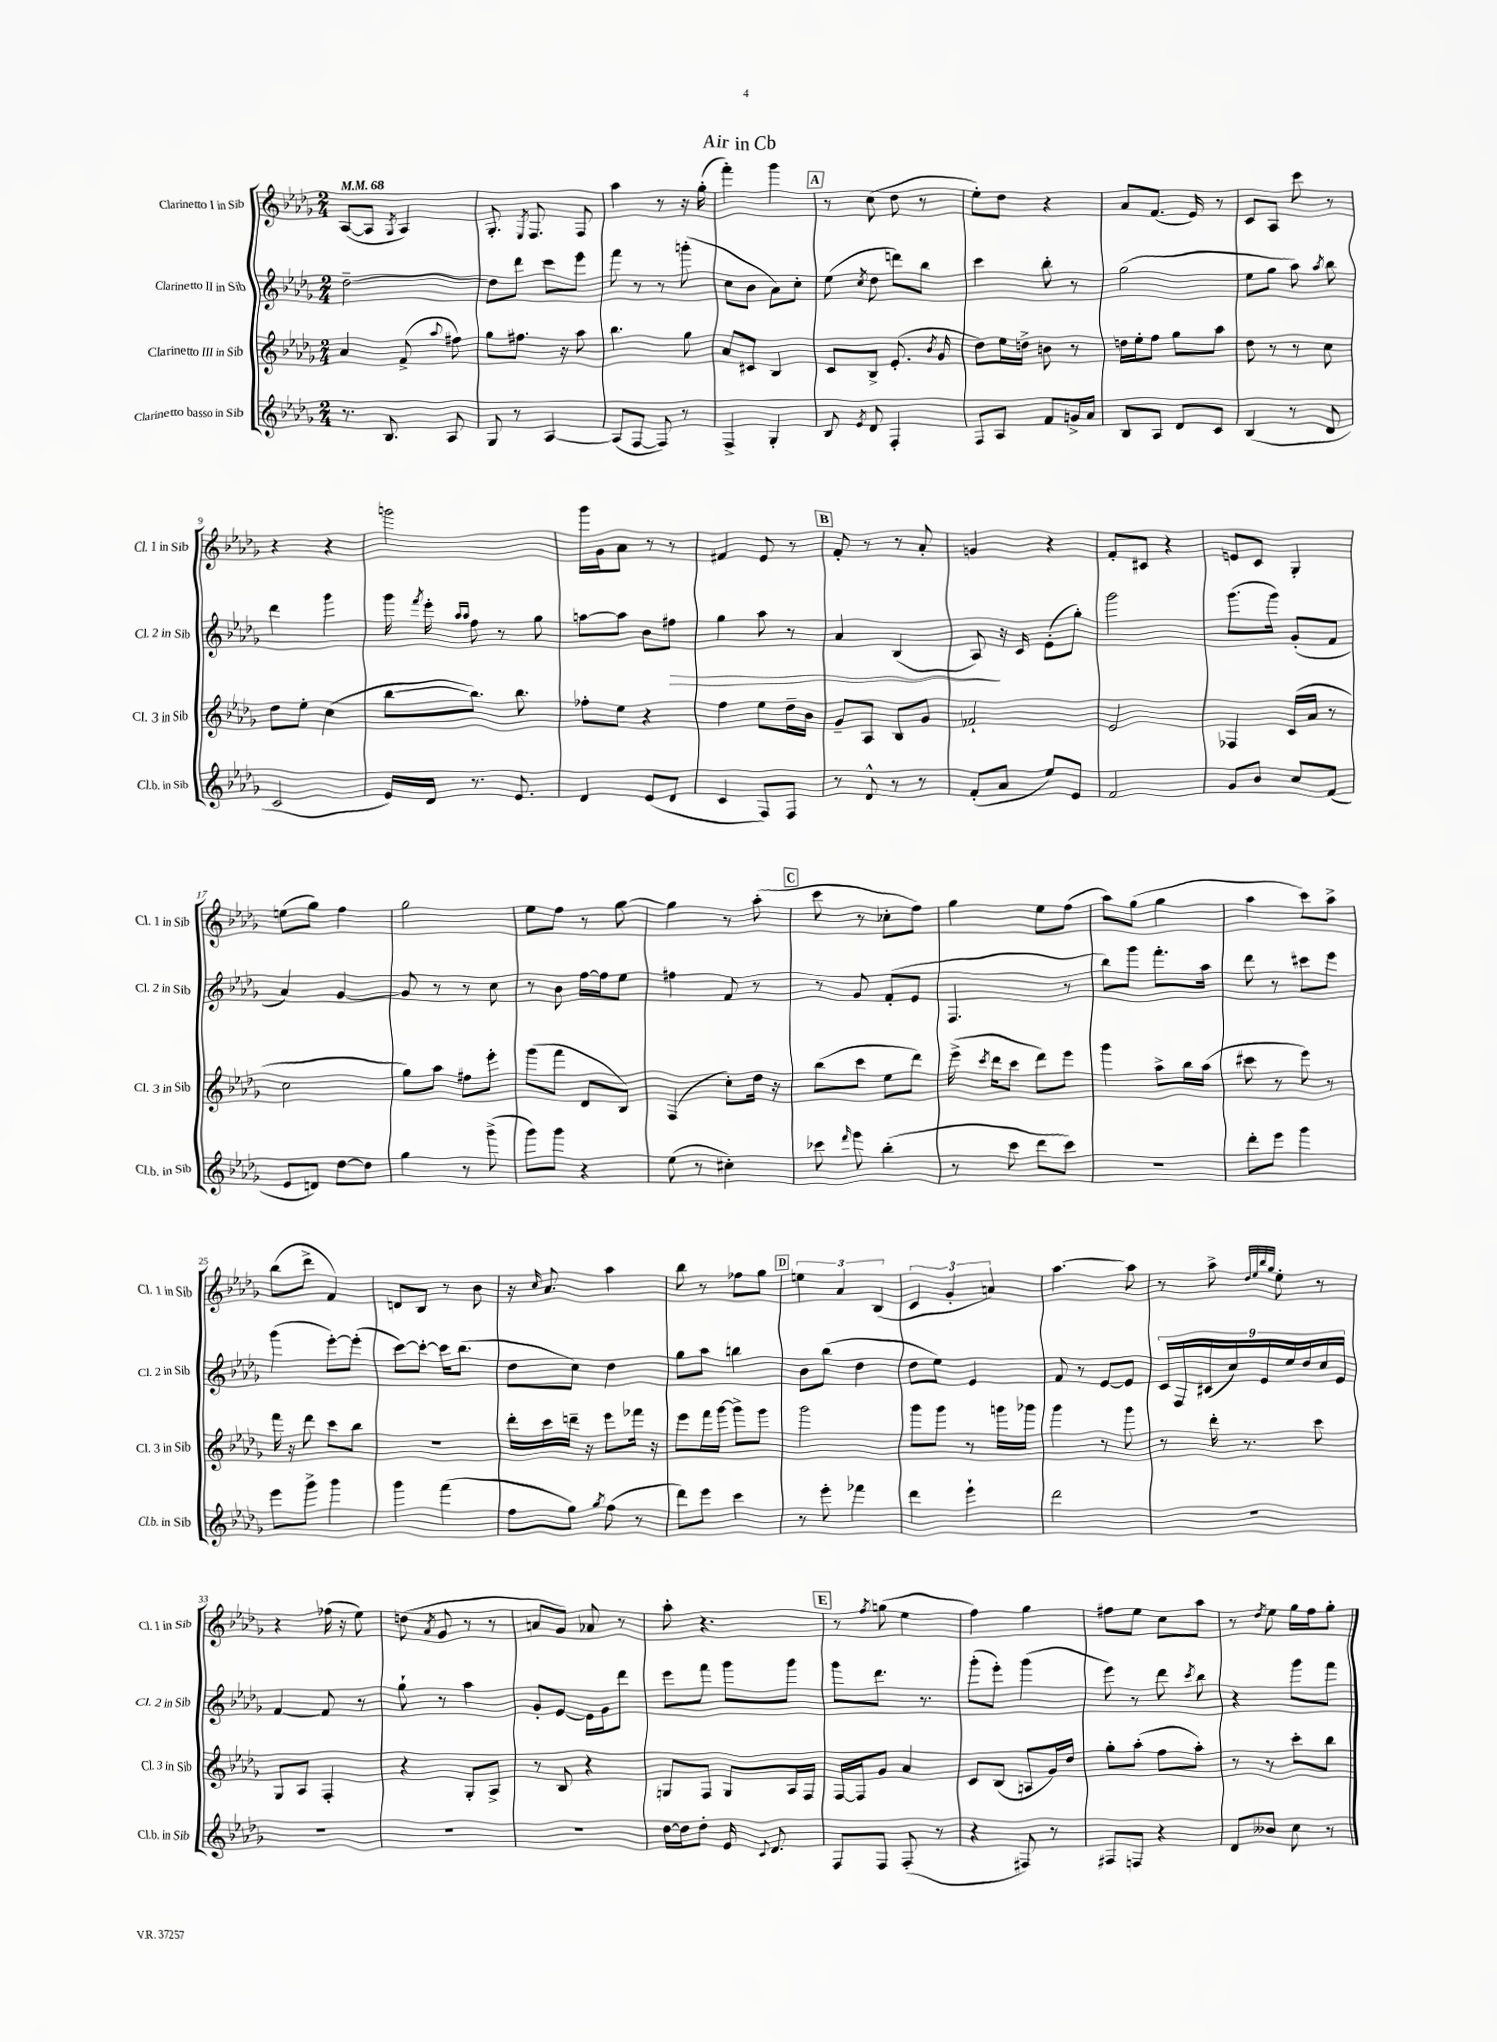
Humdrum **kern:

**kern	**kern	**kern	**kern
*staff4	*staff3	*staff2	*staff1
*clefG2	*clefG2	*clefG2	*clefG2
*k[b-e-a-d-g-]	*k[b-e-a-d-g-]	*k[b-e-a-d-g-]	*k[b-e-a-d-g-]
*M2/4	*M2/4	*M2/4	*M2/4
*MM68	*MM68	*MM68	*MM68
8.r	4a-	[2dd-~	([8A-
.	.	.	8A-]
8.B-	.	.	.
.	.	.	8qG-
.	(8f^	.	4A-)
.	8qqaa-	.	.
8A-	8ff#)	.	.
=	=	=	=
8G-	8gg-	8dd-]	8.G-'
8r	8.ff#	8ddd-	.
.	.	.	8qE-
.	.	.	8.F
[4A-	.	8ccc	.
.	16r	.	.
.	8aa-	8eee-	8F
=	=	=	=
(8A-]	4.bb-	8fff	4aa-
[8F	.	8r	.
8F])	.	8r	8r
8r	8gg-	(8ggg'	16r
.	.	.	(16gg-'
=	=	=	=
4F^	8a-	8cc	4fff')
.	8c#	8b-	.
4G-'	4B-	8a-)	4ggg-
.	.	8cc'	.
=	=	=	=
8B-	8c	(8ee-	8r
8qe-	.	8qcc	.
8d-	8B-^	8dd-	(8cc
4F'	(8.e-'	8ddd)	8dd-
.	.	8bb-	8r
.	8qb-	.	.
.	16g-	.	.
=	=	=	=
8F	8dd-)	4ccc	8ee-')
8A-	16ee-	.	8dd-
.	16dd^	.	.
8f	8b	8bb-'	4r
16g^	8r	8r	.
16a-	.	.	.
=	=	=	=
8B-	16dd	(2gg-	8a-
.	16ee-'	.	.
8A-	8ff	.	(8.f
8d-	8gg-	.	.
.	.	.	16e-)
8c	8aa-	.	8r
=	=	=	=
(4B-	8dd-	8ee-	8c
.	8r	8gg-	8A-
8r	8r	8aa-)	8ccc
.	.	8qaa-	.
8d-	8cc	8bb-	8r
=	=	=	=
2c	8dd-	4ddd-	4r
.	8ee-'	.	.
.	(4cc	4ggg-	4r
=	=	=	=
16e-)	[8bb-	16ggg-	2ggg
.	.	8qfff	.
16d-	.	16eee-'	.
.	.	16qqaa-	.
.	.	16qqaa-	.
8.r	8.bb-])	8ff	.
.	.	8r	.
8.e-	8.bb-	.	.
.	.	8gg-	.
=	=	=	=
4d-	8ff-'	[8aa	16ggg-
.	.	.	16g-
.	8ee-	8aa]	8a-
(8e-	4r	8b-	8r
8d-	.	8ff#	8r
=	=	=	=
4c	4ff	4gg-	4f#
8F)	8ee-	8aa-	8e-
8F	16dd-~	8r	8r
.	16b-	.	.
=	=	=	=
8r	8g-~	4a-	8f'
8d-^^	8A-	.	8r
8r	8B-	(4B-	8r
8r	8g-	.	8a-'
=	=	=	=
(8f'	2f-`	8A-)	4g
8a-	.	16r	.
.	.	16c	.
8ee-)	.	(8e-'	4r
8e-	.	8gg-')	.
=	=	=	=
2f	2e-	2ggg-	8f'
.	.	.	8c#
.	.	.	4r
=	=	=	=
8g-	4F-	(8.ggg-	8e
8b-	.	.	8c
.	.	16ggg-)	.
8cc	(16c	(8g-'	4G-'
.	16a-	.	.
(8f	8r	8f	.
=	=	=	=
8e-	2cc	4a-)	(8ee
8d)	.	.	8gg-)
[8dd-	.	[4g-	4ff
8dd-]	.	.	.
=	=	=	=
4gg-	8gg-)	8g-]	2gg-
.	8aa-	8r	.
8r	8ff#	8r	.
(8ggg-^	8eee-'	8cc	.
=	=	=	=
8ggg-)	(8ggg-	8r	8ee-
8ggg-	8fff	8b-	8ff
4r	8d-	[16ff	8r
.	.	16ff]	.
.	8B-)	8ee-	[8gg-
=	=	=	=
(8ee-	(4F	4ff#	4gg-]
8r	.	.	.
4cc#')	8cc')	8f	8r
.	16dd-	8r	(8aa-'
.	16r	.	.
=	=	=	=
8ccc-	(8bb-	8r	8ccc
16qqddd-	.	.	.
8eee-	8ccc	8g-	8r
(4bb-'	8ee-	(8f'	8cc-'
.	8ddd-)	8e-	8ff)
=	=	=	=
8r	(16eee-^	4.F	4gg-
.	8qccc	.	.
.	16ddd-	.	.
8ccc	8ccc	.	.
8ddd-	8ddd-)	.	8ee-
8ccc)	8eee-	8r	(8ff
=	=	=	=
2r	4ggg-	8bb-)	8aa-)
.	.	8ggg-	(8gg-
.	8aa-^	8.fff'	4gg-
.	16bb-	.	.
.	(16aa-	16aa-	.
=	=	=	=
8ddd-'	8ccc#	8ddd-	4aa-
8eee-	8r	8r	.
4ggg-	8eee-)	8ccc#	8ccc)
.	8r	8eee-	8aa-^
=	=	=	=
8eee-	16fff	(4ggg-	(8bb-
.	16r	.	.
8ggg-^	8ddd-	.	8ddd-^
4ggg-	8ccc	[8eee-')	4f)
.	8bb-	(8eee-']	.
=	=	=	=
4ggg-	2r	[8ccc)	8d
.	.	8ccc'_	8B-
(4fff	.	16ccc]	8r
.	.	(8.bb-	.
.	.	.	8b-
=	=	=	=
8ff	16ddd-'	8dd-	16r
.	.	.	16qqcc
.	16ccc	.	8.a-
8gg-)	16ddd~	8cc)	.
.	16r	.	.
8qgg-	.	.	.
(8ff	8eee-	4dd-	4aa-
8r	16fff-	.	.
.	16r	.	.
=	=	=	=
8ddd-)	8eee-	8gg-	8bb-
8eee-	16fff	8aa-	8r
.	[16ggg-	.	.
4ccc	8ggg-^]	4bb	8ff-
.	8ggg-	.	8gg-
=	=	=	=
8r	2ggg-	8b-	6ee
8eee-'	.	(8bb-	.
.	.	.	6a-
4fff-	.	4dd-	.
.	.	.	(6B-
=	=	=	=
4ddd-	8ggg-	8dd-	6c
.	8ggg-	8ee-)	.
.	.	.	6g-'
4eee-`	8r	4e-	.
.	.	.	6a)
.	16ggg	.	.
.	16ggg-	.	.
=	=	=	=
2ddd-	4ggg-	8f	[4.aa-
.	.	8r	.
.	8r	[8e-	.
.	8ggg-	8e-]	8aa-]
=	=	=	=
2r	8r	18c	8r
.	.	18F	.
.	.	(18c#	.
.	16ddd-'	.	8aa-^
.	.	18cc)	.
.	8.r	.	.
.	.	18e-	.
.	.	.	32qqdd-
.	.	.	32qqee-
.	.	.	32qqbb-
.	.	.	32qqgg-
.	.	.	8ee-'
.	.	18ee-	.
.	.	18dd-	.
.	8ccc	.	8r
.	.	18cc	.
.	.	18e-	.
=	=	=	=
2r	8G-	[4f	4r
.	8A-	.	.
.	4F'	8f]	(16ff-
.	.	.	16r
.	.	8r	8ee-)
=	=	=	=
2r	4r	8gg-`	(8dd
.	.	.	8qa-
.	.	8r	8g-
.	8G-'	4aa-	8r
.	8A-^	.	8r
=	=	=	=
2r	8r	8g-'	8a
.	8B-	[8e-	8g-)
.	4r	16e-]	8a-
.	.	16g-	.
.	.	8ddd-	8r
=	=	=	=
[16dd-	8G	8eee-	8aa-'
16dd-]	.	.	.
8dd-'	8F	8fff	4.r
16e-	8G	8ggg-	.
8qqc	.	.	.
8.d-	.	.	.
.	16A-	8ggg-	.
.	16F	.	.
=	=	=	=
8F	[16F	8ggg-	8r
.	16F]	.	.
.	.	.	8qff
8F	8g-	8.ddd-	(8gg
(8F'	4a-	.	4ee-
.	.	8.r	.
8r	.	.	.
=	=	=	=
4r	8c	(8ggg-'	4ff)
.	(8B-	8eee-')	.
8F#)	8A	(4ggg-	4gg-
8r	16g-)	.	.
.	16dd-	.	.
=	=	=	=
8F#	8gg-'	8eee-)	8ff#
8F	(8aa-'	8r	8ee-
4r	8ff	8ddd-	8cc
.	.	8qccc	.
.	8aa-')	8bb-	8aa-
=	=	=	=
8d-	8r	4r	8r
.	.	.	8qdd-
8b--	8r	.	8ee-
8cc	8ccc'	8ggg-	16gg-
.	.	.	16ff
8r	8bb-	8fff	8gg-'
==	==	==	==
*-	*-	*-	*-
